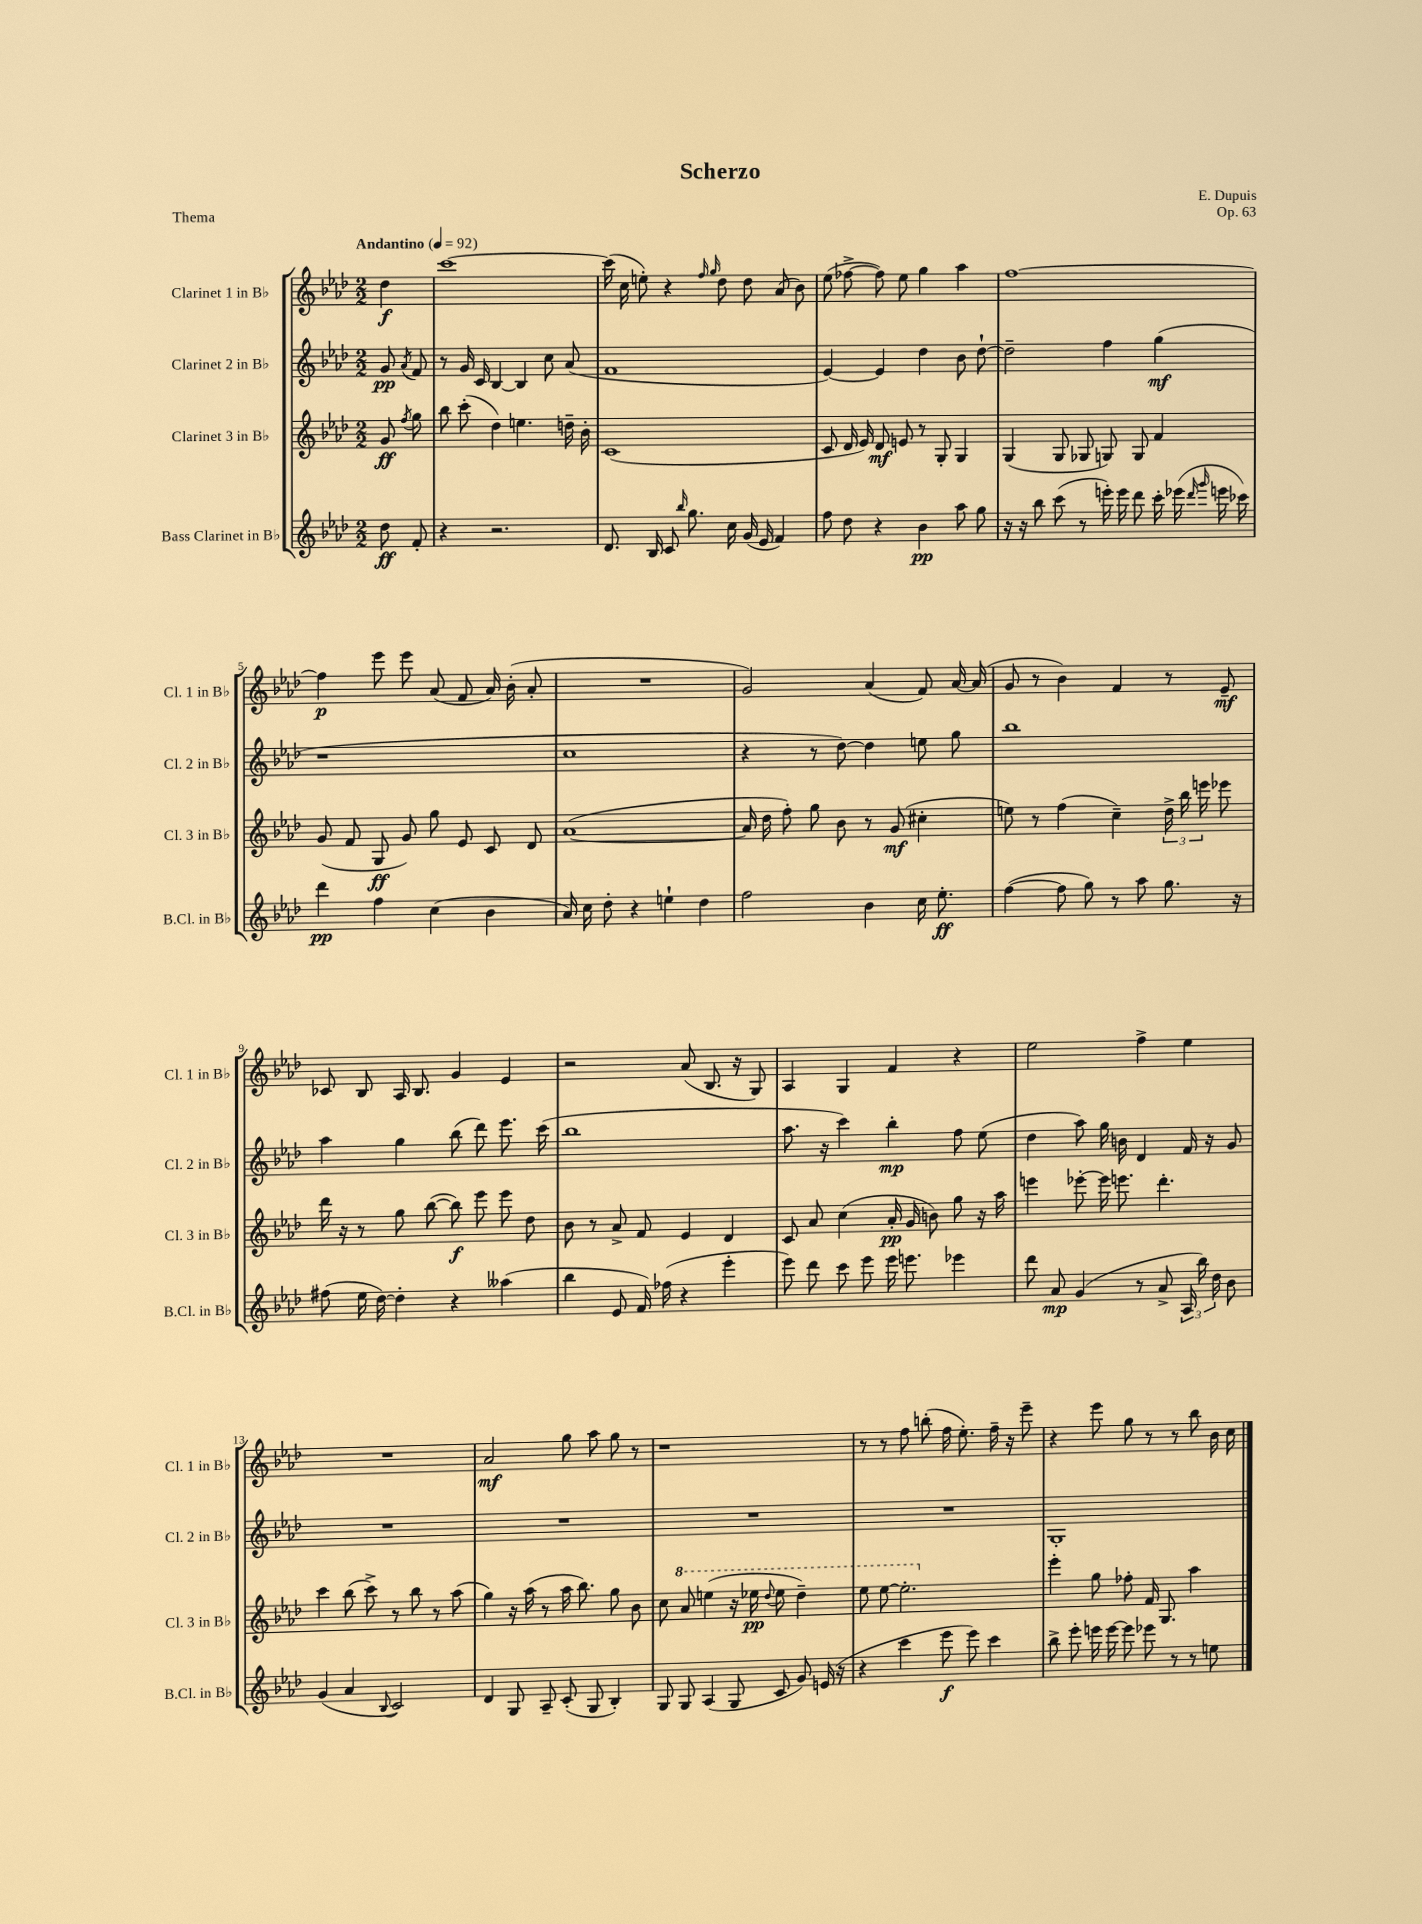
\header { title = "Scherzo" composer = "E. Dupuis" opus = "Op. 63" piece = "Thema" }
<<
\new StaffGroup <<
\new Staff = "s0" \with { instrumentName = "Clarinet 1 in Bb" shortInstrumentName = "Cl. 1 in Bb" } {
    \clef treble \key aes \major \numericTimeSignature \time 2/2 \partial 4 \tempo "Andantino" 4 = 92
    \autoBeamOff des''4\f |
    c'''1~ |
    c'''16( c''16 e''8-.) r4 \grace { f''16 g''16 } des''8 des''8 aes'8( bes'8) |
    ees''8( fes''8~-> fes''8) ees''8 g''4 aes''4 |
    f''1~ |
    f''4\p ees'''8 ees'''8 aes'8( f'8 aes'16) bes'16-.( aes'8-. |
    R1 |
    g'2) aes'4( f'8) aes'16~ aes'16( |
    g'8 r8 bes'4) f'4 r8 ees'8--\mf |
    ces'8 bes8 aes16 bes8. g'4 ees'4 |
    r2 aes'8( bes8. r16 g8) |
    aes4 g4 f'4 r4 |
    ees''2 f''4-> ees''4 |
    R1 |
    aes'2\mf g''8 aes''8 g''8 r8 |
    r1 |
    r8 r8 f''8 b''8-.( f''16 ees''8.-.) f''16-- r16 ees'''8-- |
    r4 ees'''8 g''8 r8 r8 bes''8 bes'16 c''16 \bar "|." |
}
\new Staff = "s1" \with { instrumentName = "Clarinet 2 in Bb" shortInstrumentName = "Cl. 2 in Bb" } {
    \clef treble \key aes \major \numericTimeSignature \time 2/2 \partial 4
    \autoBeamOff g'8\pp \acciaccatura { aes'8 } f'8 |
    r8 g'16 c'16 bes4~ bes4 c''8 aes'8( |
    f'1 |
    ees'4~) ees'4 des''4 bes'8 des''8~-! |
    des''2-- f''4 g''4\mf( |
    r1 |
    c''1 |
    r4 r8 des''8~) des''4 e''8 g''8 |
    bes''1 |
    aes''4 g''4 bes''8( des'''8) ees'''8. c'''16( |
    bes''1 |
    aes''8. r16 c'''4) bes''4-.\mp f''8 ees''8( |
    des''4 aes''8) g''16 b'16 des'4 f'16 r16 g'8 |
    R1 |
    R1 |
    R1 |
    R1 |
    g1-. \bar "|." |
}
\new Staff = "s2" \with { instrumentName = "Clarinet 3 in Bb" shortInstrumentName = "Cl. 3 in Bb" } {
    \clef treble \key aes \major \numericTimeSignature \time 2/2 \partial 4
    \autoBeamOff g'8\ff \acciaccatura { f''8 } g''8 |
    bes''8 c'''8-.( des''4) e''4. d''16-- bes'16-. |
    c'1( |
    c'8 des'16 ees'16) des'8\mf e'8 r8 g8-. g4 |
    g4( g8 ges8 g8) g8 f'4 |
    g'8( f'8 g8\ff g'8) g''8 ees'8 c'8 des'8 |
    aes'1~( |
    aes'16 des''16 f''8-.) g''8 bes'8 r8 g'8\mf( cis''4-. |
    e''8) r8 f''4( c''4--) \tuplet 3/2 { des''16-> bes''16 e'''16 } ees'''8 |
    des'''16 r16 r8 g''8 bes''8~( bes''8\f) ees'''8 ees'''8 des''8 |
    bes'8 r8 aes'8-> f'8 ees'4 des'4 |
    c'8 aes'8 c''4( aes'16-.\pp g'16 b'8) g''8 r16 aes''16 |
    e'''4 ees'''8~-. ees'''16 e'''8. des'''4.-. |
    c'''4 bes''8( c'''8->) r8 bes''8 r8 aes''8( |
    g''4) r16 aes''16( r8 aes''16 bes''8.) g''8 bes'8 |
    c''8 \ottava #1 aes''8 e'''4( r16 ees'''16\pp \appoggiatura { des'''8 } ees'''8 des'''4--) |
    ees'''8 ees'''8~ ees'''2.-. \ottava #0 |
    ees'''4-. g''8 fes''8-. f'16 g8. aes''4 \bar "|." |
}
\new Staff = "s3" \with { instrumentName = "Bass Clarinet in Bb" shortInstrumentName = "B.Cl. in Bb" } {
    \clef treble \key aes \major \numericTimeSignature \time 2/2 \partial 4
    \autoBeamOff des''8\ff f'8-. |
    r4 r2. |
    des'8. bes16 c'8 \grace { bes''16 } g''8. c''16 g'16( ees'16 f'4) |
    f''8 des''8 r4 bes'4\pp aes''8 g''8 |
    r16 r16 bes''8 c'''8( r8 e'''16-.) e'''16 des'''8 c'''16-. ees'''16( \grace { des'''16 g'''16 } e'''16 ces'''16) |
    des'''4\pp f''4 c''4( bes'4 |
    aes'16) c''16 des''8-. r4 e''4-! des''4 |
    f''2 bes'4 c''16 ees''8.-.\ff |
    f''4~( f''8 g''8) r8 aes''8 g''8. r16 |
    fis''8( ees''16 des''16~) des''4-. r4 aeses''4( |
    bes''4 ees'8 f'16) fes''16( r4 ees'''4-. |
    ees'''8) des'''8 c'''8 ees'''8 ees'''16 e'''8. ees'''4 |
    des'''8 aes'8\mp g'4( r8 aes'8-> \tuplet 3/2 { aes16 bes''16) des''16 } bes'8 |
    g'4( aes'4 \appoggiatura { bes8 } c'2) |
    des'4 g8 aes8-- c'8-.( g8 bes4-.) |
    g8 g8 aes4( g8 c'8 g'8) e'16( r16 |
    r4 c'''4 ees'''8\f ees'''8) c'''4 |
    bes''8-> ees'''8-. e'''16 e'''16~ e'''8 ees'''8 r8 r8 e''8 \bar "|." |
}
>>
>>
